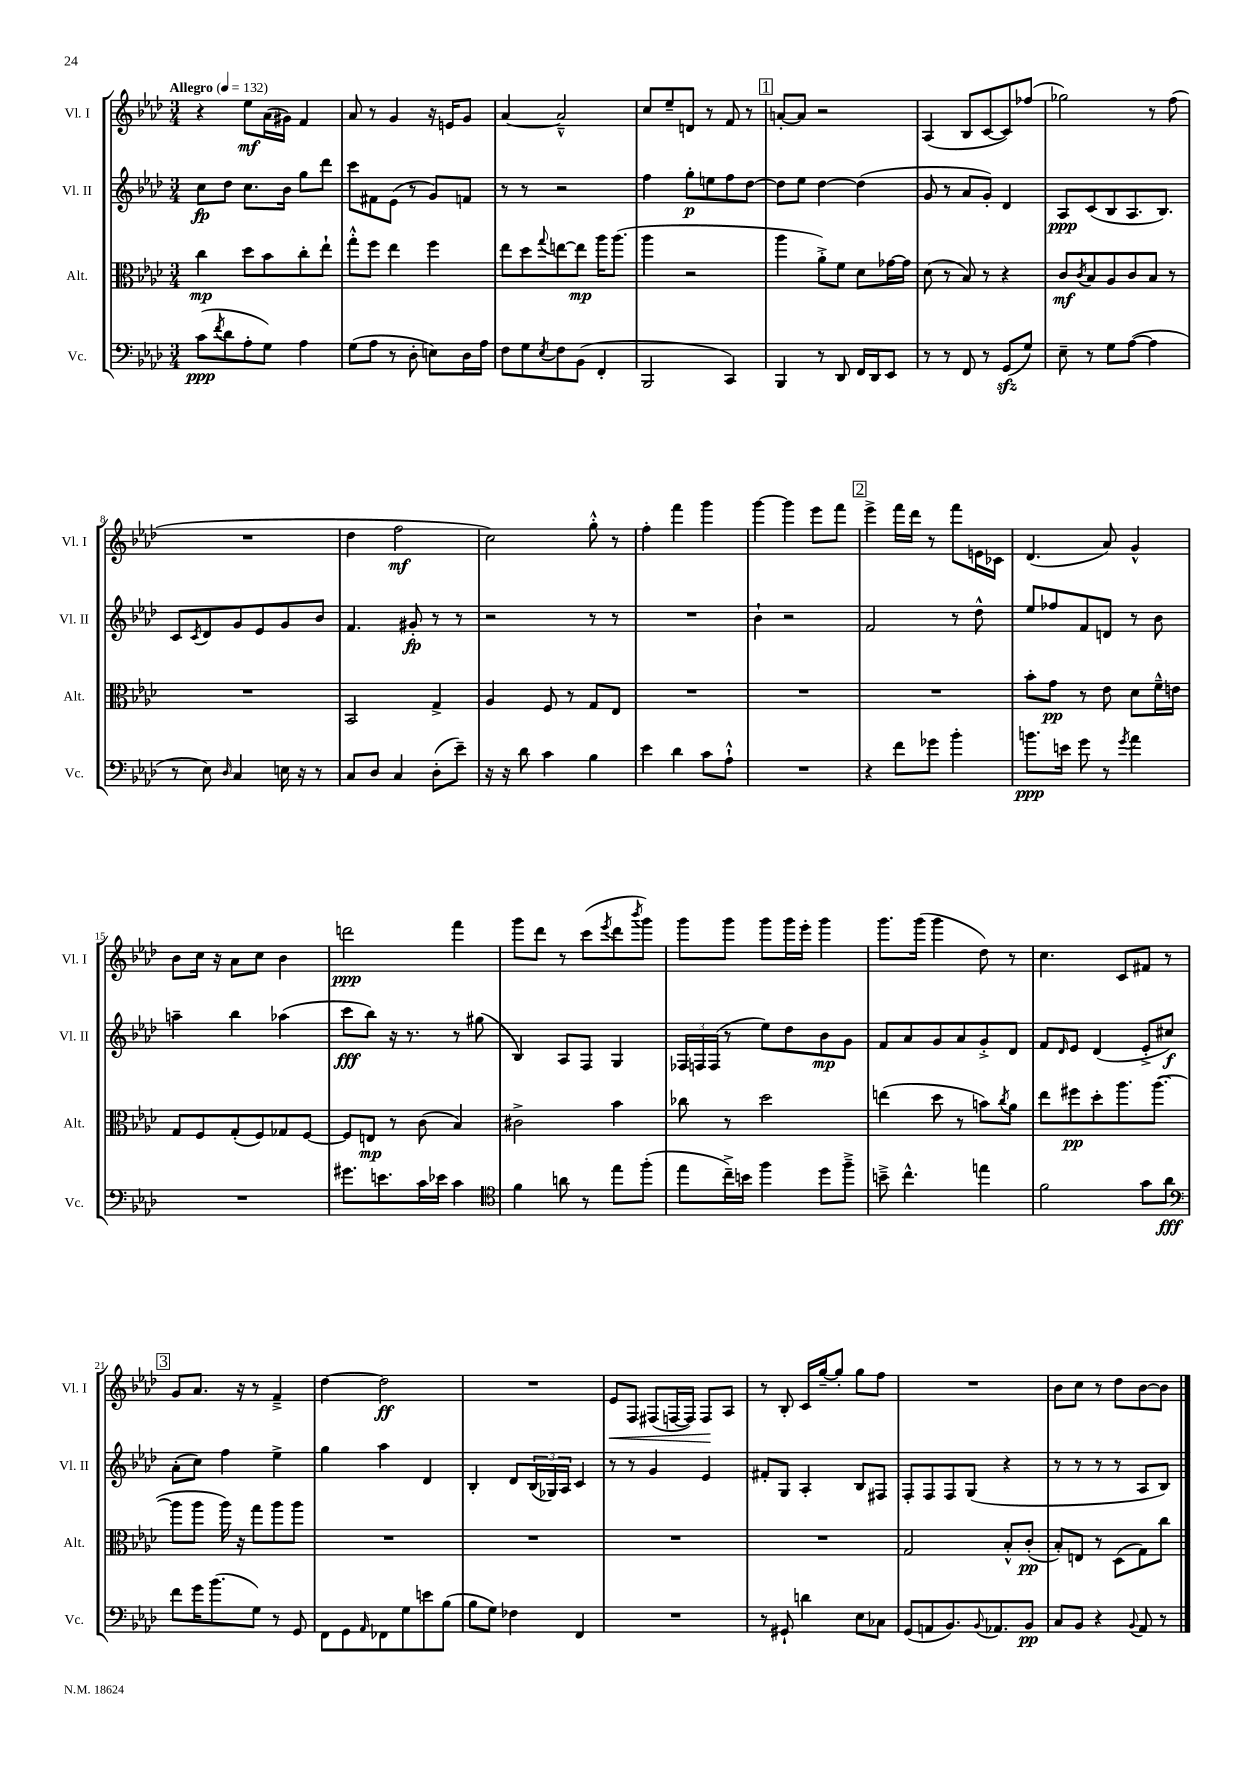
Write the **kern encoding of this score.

**kern	**dynam	**kern	**dynam	**kern	**dynam	**kern	**dynam
*part4	*part4	*part3	*part3	*part2	*part2	*part1	*part1
*staff4	*staff4	*staff3	*staff3	*staff2	*staff2	*staff1	*staff1
*I"Vc.	*	*I"Alt.	*	*I"Vl. II	*	*I"Vl. I	*
*I'Vc.	*	*I'Alt.	*	*I'Vl. II	*	*I'Vl. I	*
*clefF4	*	*clefC3	*	*clefG2	*	*clefG2	*
*k[b-e-a-d-]	*	*k[b-e-a-d-]	*	*k[b-e-a-d-]	*	*k[b-e-a-d-]	*
*M3/4	*	*M3/4	*	*M3/4	*	*M3/4	*
*MM132	*	*MM132	*	*MM132	*	*MM132	*
=1	=1	=1	=1	=1	=1	=1	=1
!	!	!	!	!	!	!LO:TX:a:B:t=Allegro	!
(8c\L	ppp	4cc\	mp	8cc\L	fp	4r	.
8qf/	.	.	.	.	.	.	.
8d-\	.	.	.	8dd-\J	.	.	.
8A-'\	.	8dd-\L	.	8.cc\L	.	8ee-\L	mf
8G\J)	.	8b-\	.	.	.	(16a-\L	.
.	.	.	.	16b-\Jk	.	16g#X\JJ)	.
4A-\	.	8cc'\	.	8gg\L	.	4f/	.
.	.	8ee-`\J	.	8ddd-\J	.	.	.
=2	=2	=2	=2	=2	=2	=2	=2
(8G\L	.	8gg'^^\L	.	8ccc\L	.	8a-/	.
8A-\J	.	8ff\J	.	8f#X\	.	8r	.
8r	.	4ee-\	.	(8e-\J	.	4g/	.
8D-'\	.	.	.	8r	.	.	.
8En\L)	.	4ff\	.	8g/L)	.	16r	.
.	.	.	.	.	.	16en/KL	.
16D-\L	.	.	.	8fn/J	.	8g/J	.
16A-\JJ	.	.	.	.	.	.	.
=3	=3	=3	=3	=3	=3	=3	=3
8F\L	.	8ee-\L	.	8r	.	[4a-/	.
8G\	.	8dd-\	.	8r	.	.	.
8qE-/	.	8qqgg/	.	.	.	.	.
8F\	.	[8een\	.	2r	.	2a-~^^/]	.
(8BB-\J	.	8ee\J]	mp	.	.	.	.
4FF'/	.	16aa-\KL	.	.	.	.	.
.	.	(8.aa-\J	.	.	.	.	.
=4	=4	=4	=4	=4	=4	=4	=4
2BBB-/	.	4aa-\	.	4ff\	.	8cc/L	.
.	.	.	.	.	.	8ee-~/	.
.	.	2r	.	8gg'\L	p	8dn/J	.
.	.	.	.	8een\	.	8r	.
4CC/)	.	.	.	8ff\	.	8f/	.
.	.	.	.	[8dd-\J	.	8r	.
!!LO:REH:place=s1:t=1
=5	=5	=5	=5	=5	=5	=5	=5
4BBB-/	.	4aa-\	.	8dd-\L]	.	[8an'/L	.
.	.	.	.	8ee-\J	.	8a/J]	.
8r	.	8a-'^\L)	.	[4dd-\	.	2r	.
8DD-/	.	8f\J	.	.	.	.	.
16FF/LL	.	8d-\L	.	(4dd-\]	.	.	.
16DD-/J	.	.	.	.	.	.	.
8EE-/J	.	[16g-X\L	.	.	.	.	.
.	.	16g-\JJ]	.	.	.	.	.
=6	=6	=6	=6	=6	=6	=6	=6
8r	.	(8d-\	.	8g/	.	(4A-/	.
8r	.	8r	.	8r	.	.	.
8FF/	.	8B-/)	.	8a-/L	.	8B-/L	.
8r	.	8r	.	8g'/J)	.	[8c/	.
(8GGzz/L	.	4r	.	4d-/	.	8c/])	.
8G/J)	.	.	.	.	.	(8ff-X/J	.
=7	=7	=7	=7	=7	=7	=7	=7
8E-~\	.	8c/L	mf	8A-/L	ppp	2gg-X\)	.
.	.	8qc/	.	.	.	.	.
8r	.	8B-/	.	(8c/	.	.	.
8G\L	.	8A-/	.	8B-/	.	.	.
([8A-\J	.	8c/	.	8.A-/	.	.	.
4A-\]	.	8B-/J	.	.	.	8r	.
.	.	.	.	8.B-/J)	.	.	.
.	.	8r	.	.	.	(8ff\	.
!!LO:LB:g=z
=8	=8	=8	=8	=8	=8	=8	=8
8r	.	2.r	.	8c/L	.	2.r	.
.	.	.	.	8qc/	.	.	.
8E-\)	.	.	.	8d-/	.	.	.
16qqD-/	.	.	.	.	.	.	.
4C/	.	.	.	8g/	.	.	.
.	.	.	.	8e-/	.	.	.
16En\	.	.	.	8g/	.	.	.
16r	.	.	.	.	.	.	.
8r	.	.	.	8b-/J	.	.	.
=9	=9	=9	=9	=9	=9	=9	=9
8C/L	.	2BB-/	.	4.f/	.	4dd-\	.
8D-/J	.	.	.	.	.	.	.
4C/	.	.	.	.	.	2ff\	mf
.	.	.	.	8g#X'/	fp	.	.
(8D-'\L	.	4G^/	.	8r	.	.	.
8e-~\J)	.	.	.	8r	.	.	.
=10	=10	=10	=10	=10	=10	=10	=10
16r	.	4A-/	.	2r	.	2cc\)	.
16r	.	.	.	.	.	.	.
8d-\	.	.	.	.	.	.	.
4c\	.	8F/	.	.	.	.	.
.	.	8r	.	.	.	.	.
4B-\	.	8G/L	.	8r	.	8gg'^^\	.
.	.	8E-/J	.	8r	.	8r	.
=11	=11	=11	=11	=11	=11	=11	=11
4e-\	.	2.r	.	2.r	.	4ff'\	.
4d-\	.	.	.	.	.	4fff\	.
8c\L	.	.	.	.	.	4ggg\	.
8A-`^^\J	.	.	.	.	.	.	.
=12	=12	=12	=12	=12	=12	=12	=12
2.r	.	2.r	.	4b-`\	.	[4ggg\	.
.	.	.	.	2r	.	4ggg\]	.
.	.	.	.	.	.	8eee-\L	.
.	.	.	.	.	.	8fff\J	.
!!LO:REH:place=s1:t=2
=13	=13	=13	=13	=13	=13	=13	=13
4r	.	2.r	.	2f/	.	4eee-^\	.
8f\L	.	.	.	.	.	16fff\LL	.
.	.	.	.	.	.	16ddd-\JJ	.
8g-X\J	.	.	.	.	.	8r	.
4b-'\	.	.	.	8r	.	8fff\L	.
.	.	.	.	8dd-^^\	.	16en\L	.
.	.	.	.	.	.	16c-X\JJ	.
=14	=14	=14	=14	=14	=14	=14	=14
8.bn\L	ppp	8b-'\L	.	8ee-/L	.	(4.d-/	.
.	.	8g\J	pp	8ff-X/	.	.	.
16en\Jk	.	.	.	.	.	.	.
8g\	.	8r	.	8f/	.	.	.
8r	.	8e-\	.	8dn/J	.	8a-/)	.
8qg/	.	.	.	.	.	.	.
4a-\	.	8d-\L	.	8r	.	4g^^/	.
.	.	16f~^^\L	.	8b-\	.	.	.
.	.	16en\JJ	.	.	.	.	.
!!LO:LB:g=z
=15	=15	=15	=15	=15	=15	=15	=15
2.r	.	8G/L	.	4aan~\	.	8b-\L	.
.	.	8F/	.	.	.	16cc\Jk	.
.	.	.	.	.	.	16r	.
.	.	(8G'/	.	4bb-\	.	8a-\L	.
.	.	8F/)	.	.	.	8cc\J	.
.	.	8G-X/	.	(4aa-X\	.	4b-\	.
.	.	[8F/J	.	.	.	.	.
=16	=16	=16	=16	=16	=16	=16	=16
8.g#X\L	.	8F/L]	.	8ccc\L	fff	2dddn\	ppp
.	.	8En/J	mp	8bb-\J)	.	.	.
8.en\	.	.	.	.	.	.	.
.	.	8r	.	16r	.	.	.
.	.	.	.	8.r	.	.	.
16c\L	.	(8c\	.	.	.	.	.
16e-X\JJ	.	.	.	.	.	.	.
4c\	.	4B-/)	.	8r	.	4fff\	.
.	.	.	.	(8gg#X\	.	.	.
=17	=17	=17	=17	=17	=17	=17	=17
*clefC4	*	*	*	*	*	*	*
4f\	.	2c#X^\	.	4B-/)	.	8ggg\L	.
.	.	.	.	.	.	8ddd-\J	.
8an\	.	.	.	8A-/L	.	8r	.
8r	.	.	.	8F/J	.	(8ccc\L	.
.	.	.	.	.	.	8qeee-/	.
8ee-\L	.	4b-\	.	4G/	.	8ddd-\	.
.	.	.	.	.	.	8qbbb-/	.
(8ff'\J	.	.	.	.	.	8ggg\J)	.
=18	=18	=18	=18	=18	=18	=18	=18
8ee-\L	.	8cc-X\	.	24F-X/LL	.	8ggg\L	.
.	.	.	.	24Fn/	.	.	.
.	.	.	.	(24F/JJ	.	.	.
16cc~^\L)	.	8r	.	8r	.	8ggg\J	.
16bn\JJ	.	.	.	.	.	.	.
4ff\	.	2dd-\	.	8ee-\L)	.	8ggg\L	.
.	.	.	.	8dd-\	.	16ggg\L	.
.	.	.	.	.	.	16eee-'\JJ	.
8dd-\L	.	.	.	8b-\	mp	4ggg\	.
8ff~^\J	.	.	.	8g\J	.	.	.
=19	=19	=19	=19	=19	=19	=19	=19
8bn~^\	.	(4een\	.	8f/L	.	8.ggg\L	.
4.cc^^\	.	.	.	8a-/	.	.	.
.	.	.	.	.	.	(16ggg\Jk	.
.	.	8dd-\	.	8g/	.	4ggg\	.
.	.	8r	.	8a-/	.	.	.
4een\	.	8bn\L)	.	8g'^/	.	8dd-\)	.
.	.	8qcc/	.	.	.	.	.
.	.	8a-\J	.	8d-/J	.	8r	.
=20	=20	=20	=20	=20	=20	=20	=20
2f\	.	8ee-\L	.	8f/L	.	4.cc\	.
.	.	.	.	16qqd-/	.	.	.
.	.	8ff#X\	pp	8e-/J	.	.	.
.	.	8dd-'\	.	(4d-/	.	.	.
.	.	8.aa-\	.	.	.	8c/L	.
8g\L	.	.	.	8e-'^/L	.	8f#X/J	.
.	.	([8.aa-\J	.	.	.	.	.
8a-\J	fff	.	.	8cc#X/J)	f	8r	.
!!LO:LB:g=z
!!LO:REH:place=s1:t=3
=21	=21	=21	=21	=21	=21	=21	=21
*clefF4	*	*	*	*	*	*	*
8f\L	.	8aa-\L]	.	(8a-'\L	.	8g/L	.
16g\K	.	8aa-\J	.	8cc\J)	.	8.a-/J	.
(8.b-\	.	.	.	.	.	.	.
.	.	16aa-\)	.	4ff\	.	.	.
.	.	16r	.	.	.	16r	.
8G\J)	.	8gg\L	.	.	.	8r	.
8r	.	8aa-\	.	4ee-^\	.	4f~^/	.
8GG/	.	8aa-\J	.	.	.	.	.
=22	=22	=22	=22	=22	=22	=22	=22
8FF\L	.	2.r	.	4gg\	.	[4dd-\	.
8GG\	.	.	.	.	.	.	.
16qqAA-/	.	.	.	.	.	.	.
8FF-X\	.	.	.	4aa-\	.	2dd-\]	ff
8G\	.	.	.	.	.	.	.
8en\	.	.	.	4d-/	.	.	.
(8B-\J	.	.	.	.	.	.	.
=23	=23	=23	=23	=23	=23	=23	=23
8B-\L	.	2.r	.	4B-'/	.	2.r	.
8G\J)	.	.	.	.	.	.	.
4F-X\	.	.	.	8d-/L	.	.	.
.	.	.	.	(24B-/L	.	.	.
.	.	.	.	24G-X/)	.	.	.
.	.	.	.	24A-/JJ	.	.	.
4FF/	.	.	.	4c/	.	.	.
=24	=24	=24	=24	=24	=24	=24	=24
!	!	!	!	!	!	!	!LO:HP:b
2.r	.	2.r	.	8r	.	8e-/L	<
.	.	.	.	8r	.	8F/J	.
.	.	.	.	4g/	.	(8F#X/L	.
.	.	.	.	.	.	[16Fn/L	.
.	.	.	.	.	.	16F/JJ])	.
.	.	.	.	4e-/	.	8F/L	.
.	.	.	.	.	.	8A-/J	[
=25	=25	=25	=25	=25	=25	=25	=25
8r	.	2.r	.	8f#X'/L	.	8r	.
8GG#X`/	.	.	.	8G/J	.	8B-'/	.
4dn\	.	.	.	4A-'/	.	16c/LL	.
.	.	.	.	.	.	[16gg~/J	.
.	.	.	.	.	.	8gg'/J]	.
8E-\L	.	.	.	8B-/L	.	8gg\L	.
8C-X\J	.	.	.	8F#X/J	.	8ff\J	.
=26	=26	=26	=26	=26	=26	=26	=26
(8GG/L	.	2G/	.	8F'/L	.	2.r	.
8AAn/	.	.	.	8F/	.	.	.
8.BB-/)	.	.	.	8F/	.	.	.
.	.	.	.	(8G/J	.	.	.
8qqBB-/	.	.	.	.	.	.	.
8.AA-X/	.	.	.	.	.	.	.
.	.	8B-'^^/L	.	4r	.	.	.
8BB-/J	pp	(8c'/J	pp	.	.	.	.
=27	=27	=27	=27	=27	=27	=27	=27
8C/L	.	8B-'/L)	.	8r	.	8b-\L	.
8BB-/J	.	8En/J	.	8r	.	8cc\J	.
4r	.	8r	.	8r	.	8r	.
.	.	(8D-\L	.	8r	.	8dd-\L	.
8qqBB-/	.	.	.	.	.	.	.
8AA-/	.	8G\)	.	8A-/L	.	[8b-\	.
8r	.	8cc\J	.	8B-/J)	.	8b-\J]	.
==	==	==	==	==	==	==	==
*-	*-	*-	*-	*-	*-	*-	*-
